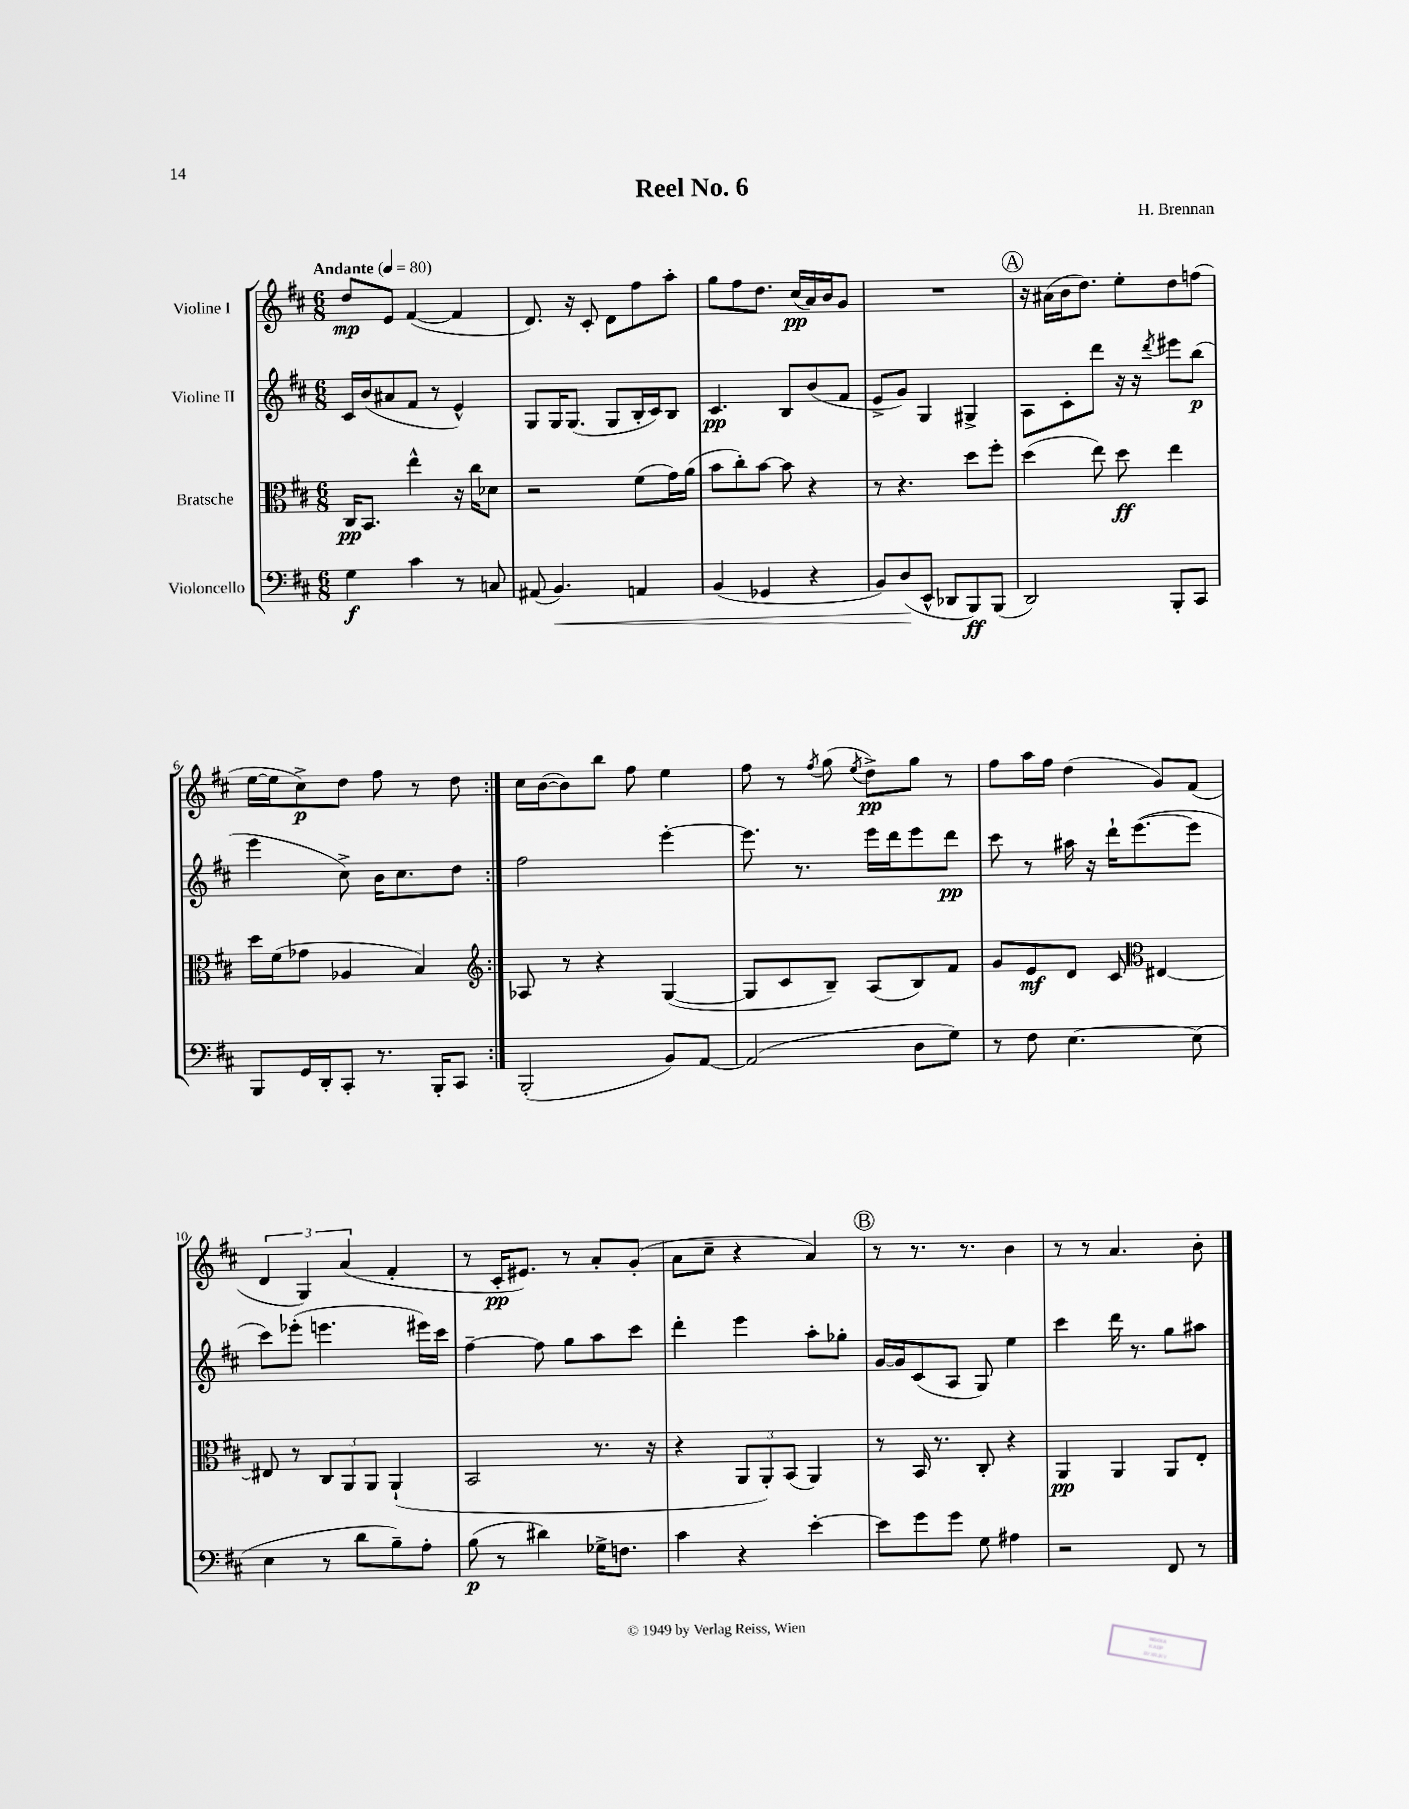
\header { title = "Reel No. 6" composer = "H. Brennan" }
<<
\new StaffGroup <<
\new Staff = "s0" \with { instrumentName = "Violine I" } {
    \clef treble \key d \major \numericTimeSignature \time 6/8 \tempo "Andante" 4 = 80
    \repeat volta 2 { d''8\mp e'8 fis'4~( fis'4 |
    d'8.) r16 cis'8-. d'8 fis''8 a''8-. |
    g''8 fis''8 d''8. cis''16\pp( a'16) b'16 g'8 |
    R2. |
    \mark \markup { \circle "A" } r16 ais'16( b'16 d''8.) e''8-. d''8 f''8( |
    e''16~ e''16 cis''8->\p) d''8 fis''8 r8 d''8 | }
    cis''16 b'16~( b'8) b''8 fis''8 e''4 |
    fis''8 r8 \acciaccatura { fis''8 } g''8( \acciaccatura { e''8 } d''8->\pp) g''8 r8 |
    fis''8 a''16 fis''16 d''4( g'8) fis'8( |
    \tuplet 3/2 { d'4 g4) a'4( } fis'4-. |
    r8 cis'16-.\pp eis'8.) r8 a'8-. g'8-.( |
    a'8 cis''8-- r4 a'4) |
    \mark \markup { \circle "B" } r8 r8. r8. b'4 |
    r8 r8 a'4. b'8-. \bar "|." |
}
\new Staff = "s1" \with { instrumentName = "Violine II" } {
    \clef treble \key d \major \numericTimeSignature \time 6/8
    \repeat volta 2 { cis'16 b'16( ais'8 fis'8 r8 e'4-^) |
    g8 g16 g8.( g8 b16-. cis'16) b8 |
    cis'4.\pp b8 b'8( fis'8 |
    e'8-> g'8) g4 gis4-> |
    \mark \markup { \circle "A" } a8 cis'8-. d'''8 r16 r16 \acciaccatura { d'''8 } eis'''8 b''8\p( |
    e'''4 cis''8->) b'16 cis''8. d''8 | }
    fis''2 e'''4~-. |
    e'''8. r8. e'''16 d'''16 e'''8 d'''8\pp |
    cis'''8 r8 ais''16 r16 d'''16-! e'''8.~( e'''8 |
    cis'''8) ees'''8-.( e'''4. eis'''16) cis'''16 |
    fis''4~-- fis''8 g''8 a''8 cis'''8 |
    d'''4-. e'''4 a''8-. ges''8-. |
    \mark \markup { \circle "B" } g'16~ g'16 cis'8( a8 g8) e''4 |
    cis'''4 d'''16 r8. g''8 ais''8 \bar "|." |
}
\new Staff = "s2" \with { instrumentName = "Bratsche" } {
    \clef alto \key d \major \numericTimeSignature \time 6/8
    \repeat volta 2 { cis16\pp b,8. e''4-^ r16 cis''16 des'8 |
    r2 fis'8( g'16) a'16( |
    b'8 cis''8-.) b'8~ b'8 r4 |
    r8 r4. d''8 fis''8-. |
    \mark \markup { \circle "A" } d''4( e''8) d''8\ff e''4 |
    d''16 fis'16( ges'8 aes4 b4) | }
    \clef treble aes8 r8 r4 g4~( |
    g8 cis'8 b8--) a8( b8) fis'8 |
    g'8 e'8\mf d'8 cis'8 \clef alto eis4~ |
    eis8 r8 \tuplet 3/2 { cis8 a,8 a,8 } a,4-!( |
    b,2 r8. r16 |
    r4 \tuplet 3/2 { a,8 a,8-.) b,8( } a,4) |
    \mark \markup { \circle "B" } r8 b,16 r8. cis8-. r4 |
    a,4\pp a,4 a,8 e8-. \bar "|." |
}
\new Staff = "s3" \with { instrumentName = "Violoncello" } {
    \clef bass \key d \major \numericTimeSignature \time 6/8
    \repeat volta 2 { g4\f cis'4 r8 c8 |
    ais,8( b,4.\<) a,4 |
    b,4( ges,4 r4 |
    b,8) d8\!( e,8-^ des,8 b,,8\ff) b,,8( |
    \mark \markup { \circle "A" } d,2) b,,8-. cis,8 |
    b,,8 g,16 d,16-. cis,8-. r8. b,,16-. cis,8 | }
    b,,2-.( b,8) a,8~ |
    a,2( d8 g8) |
    r8 fis8 e4.~ e8( |
    e4 r8 d'8 b8--) a8-. |
    b8\p( r8 dis'4) ges16-> f8. |
    cis'4 r4 e'4~-. |
    \mark \markup { \circle "B" } e'8 g'8 g'8 g8 ais4 |
    r2 fis,8 r8 \bar "|." |
}
>>
>>
